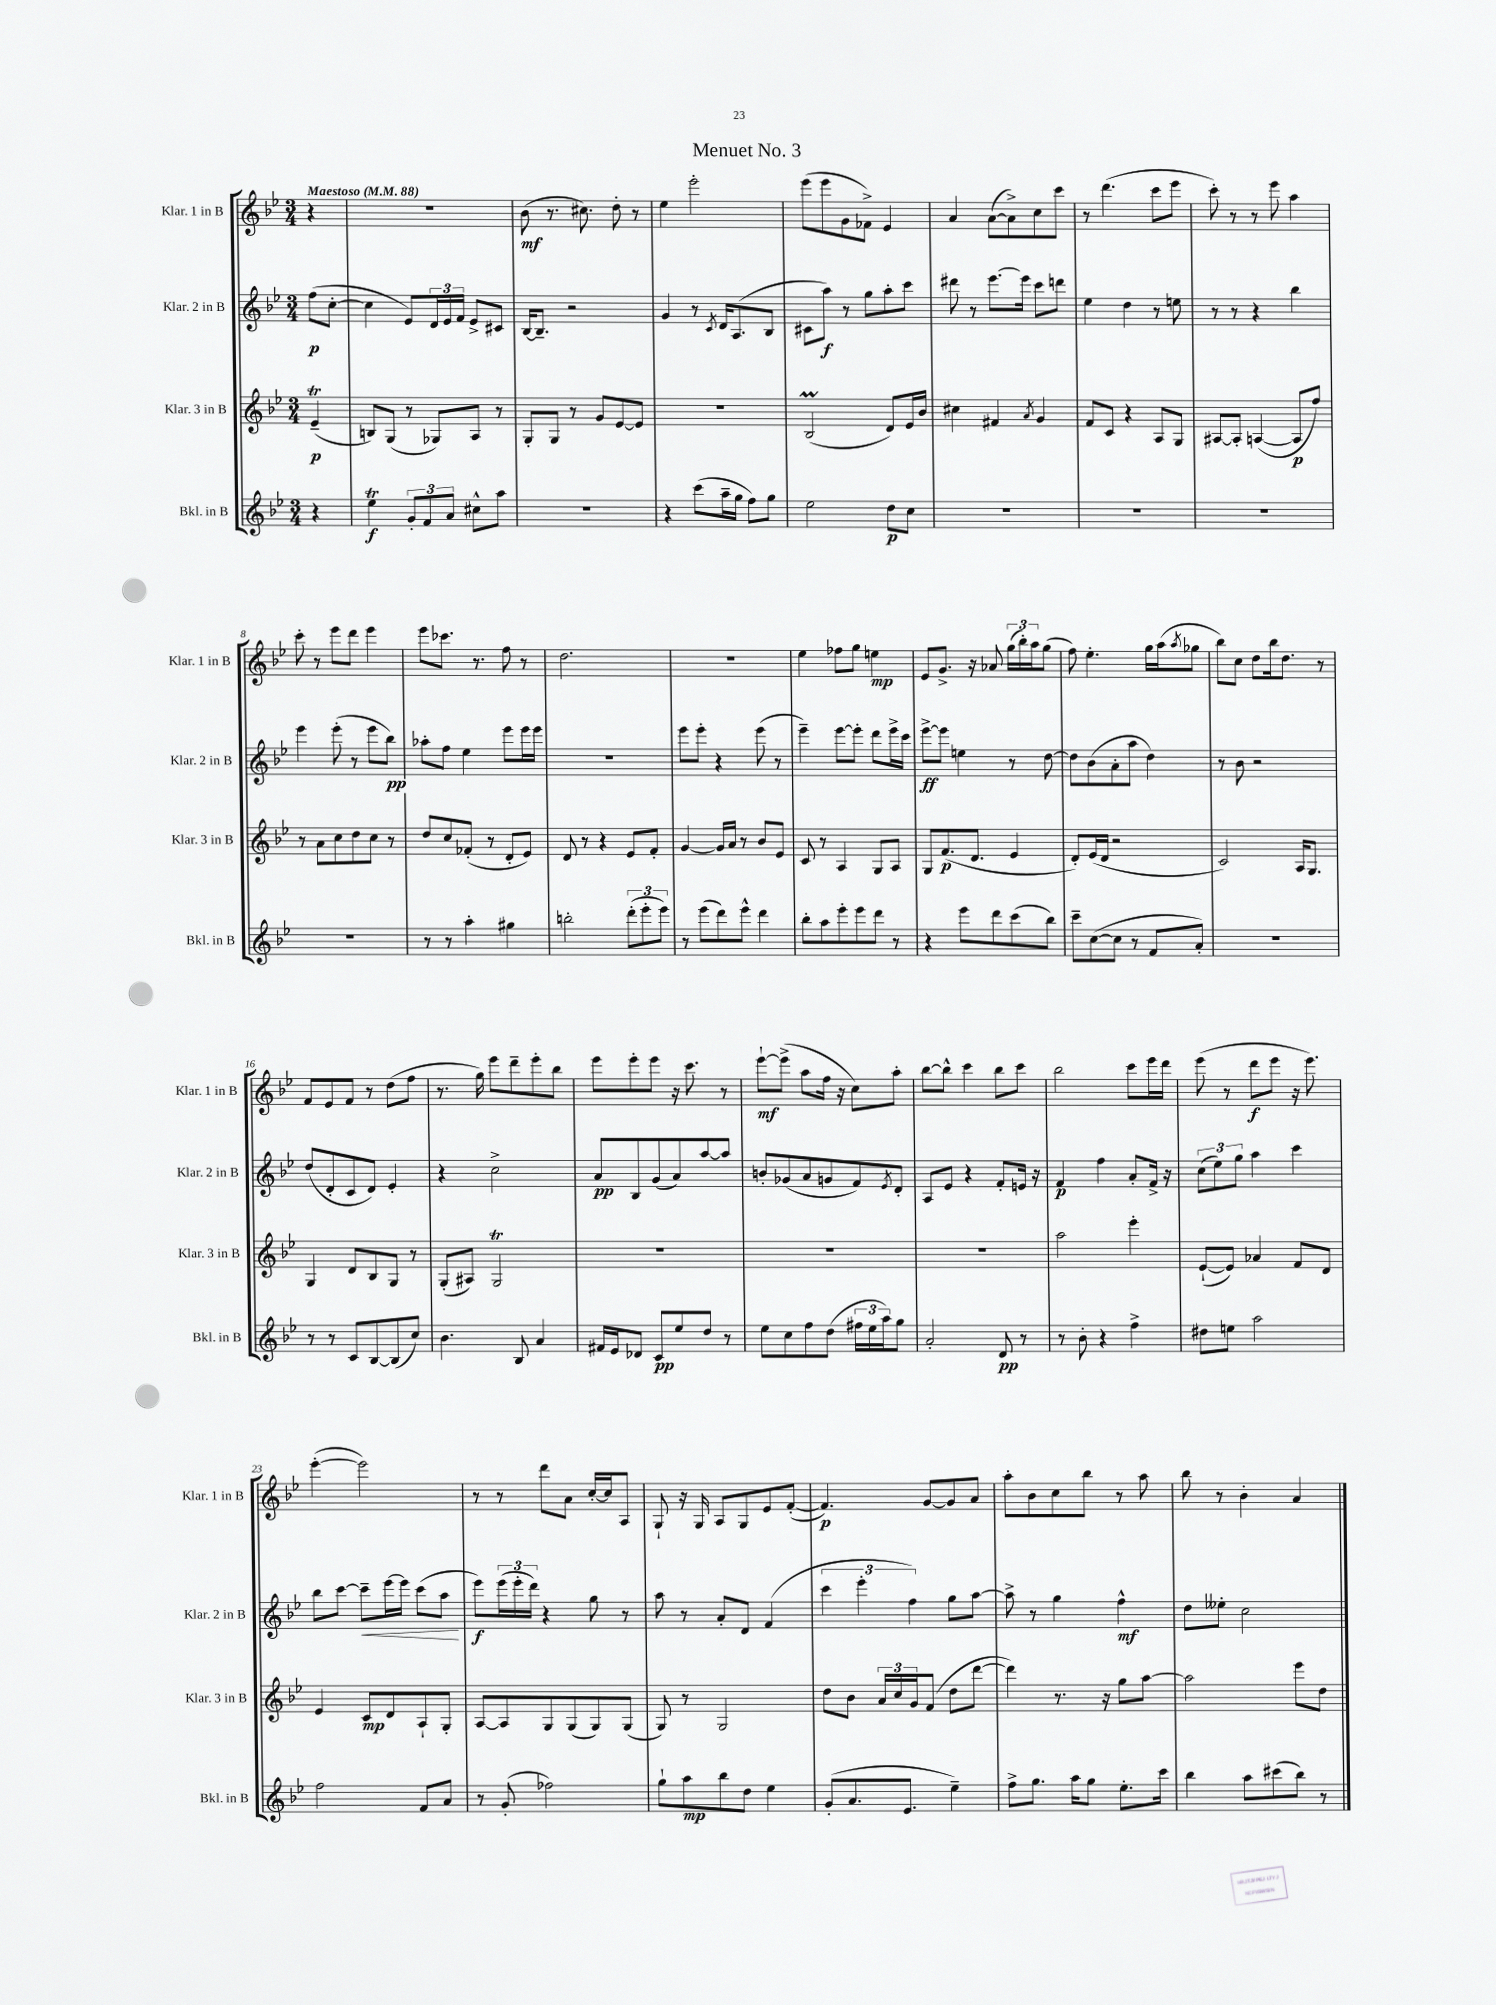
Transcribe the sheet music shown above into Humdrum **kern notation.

**kern	**kern	**kern	**kern
*staff4	*staff3	*staff2	*staff1
*clefG2	*clefG2	*clefG2	*clefG2
*k[b-e-]	*k[b-e-]	*k[b-e-]	*k[b-e-]
*M3/4	*M3/4	*M3/4	*M3/4
*MM88	*MM88	*MM88	*MM88
4r	(4e-~	(8ff	4r
.	.	[8cc'	.
=	=	=	=
4ee-	8B)	4cc]	2.r
.	(8G	.	.
12g'	8r	8e-)	.
12f	.	.	.
.	8G-)	24d	.
12a	.	24e-	.
.	.	24f	.
8cc#^^	8A	8e-^	.
8aa	8r	8c#	.
=	=	=	=
2.r	8G'	[16B-	(8b-
.	.	8.B-~]	.
.	8G	.	8.r
.	8r	2r	.
.	.	.	8.cc#)
.	8g	.	.
.	[8e-	.	8dd'
.	8e-]	.	8r
=	=	=	=
4r	2.r	4g	4ee-
(8ccc	.	8r	2eee-'
.	.	8qc	.
16aa~	.	16d	.
16gg	.	(8.A	.
8ff)	.	.	.
8gg	.	8B-	.
=	=	=	=
2ee-	(2B-	8c#	(8eee-
.	.	8aa)	8eee-
.	.	8r	8g
.	.	8gg	8f-^)
8dd	8d)	8aa'	4e-
8cc	16e-	8ccc	.
.	16b-	.	.
=	=	=	=
2.r	4cc#	8ddd#	4a
.	.	8r	.
.	4f#	[8.eee-	([8a
.	.	.	8a^])
.	.	16eee-]	.
.	8qa	.	.
.	4g	8ccc	8cc
.	.	8ddd	8ccc
=	=	=	=
2.r	8f	4ee-	8r
.	8c	.	(4.ddd
.	4r	4dd	.
.	8A	8r	8ccc
.	8G	8ee	8eee-
=	=	=	=
2.r	[8A#	8r	8ccc')
.	8A#']	8r	8r
.	([4A	4r	8r
.	.	.	8eee-
.	8A]	4bb-	4aa
.	8ff)	.	.
=	=	=	=
2.r	8r	4eee-	8ccc'
.	8a	.	8r
.	8cc	(8eee-'	8eee-
.	8dd	8r	8ddd
.	8cc	8eee-	4eee-
.	8r	8bb-)	.
=	=	=	=
8r	8dd	8aa-'	8eee-
8r	8cc	8ff	8.ccc-
4aa'	(8f-'	4ee-	.
.	.	.	8.r
.	8r	.	.
4gg#	8d'	8eee-	8ff
.	8e-)	16eee-	8r
.	.	16eee-	.
=	=	=	=
2bb'	8d	2.r	2.dd
.	8r	.	.
.	4r	.	.
(12ddd'	8e-	.	.
12eee-'	.	.	.
.	8f'	.	.
12eee-)	.	.	.
=	=	=	=
8r	[4g	8eee-	2.r
(8eee-	.	8eee-'	.
8ddd)	16g]	4r	.
.	16a	.	.
8eee-^^	8r	.	.
4ddd	8b-	(8eee-	.
.	8e-	8r	.
=	=	=	=
8bb-'	8c	4eee-~)	4ee-
8aa	8r	.	.
8eee-'	4A	[8eee-	8ff-
8eee-	.	8eee-']	8gg
8ddd	8G	8ddd	4ee
8r	8A	16eee-^	.
.	.	16ccc	.
=	=	=	=
4r	8G	[8eee-^	8e-
.	(8.f	8eee-]	8.g^
8eee-	.	4ee	.
.	8.d	.	16r
8ddd	.	.	8a-
(8ccc	4e-	8r	(24gg
.	.	.	24bb-')
.	.	.	24aa
8bb-)	.	[8dd	(8gg
=	=	=	=
8ccc~	8d')	8dd]	8ff)
([8cc	(16e-	(8b-	4.ee-'
.	16d	.	.
8cc]	2r	8a'	.
8r	.	8aa	.
8f	.	4dd)	16gg
.	.	.	(16aa
.	.	.	8qaa
8a')	.	.	8gg-
=	=	=	=
2.r	2c)	8r	8bb-)
.	.	8b-	8cc
.	.	2r	8dd
.	.	.	16bb-
.	.	.	8.dd
.	16A	.	.
.	8.G	.	.
.	.	.	8r
=	=	=	=
8r	4G	(8dd	8f
8r	.	8d'	8e-
8c	8d	8c	8f
[8B-	8B-	8d)	8r
(8B-]	8G	4e-'	(8dd
8cc)	8r	.	8ff
=	=	=	=
4.b-	(8G'	4r	8.r
.	8A#)	.	.
.	.	.	16gg)
.	2G	2cc^	8eee-
8B-	.	.	8ddd~
4a	.	.	8eee-'
.	.	.	8bb-
=	=	=	=
16f#	2.r	8a	8eee-
16e-	.	.	.
8d-	.	8B-	8eee-'
8c	.	(8g	8eee-
8ee-	.	8a)	16r
.	.	.	8.ccc
8dd	.	[8aa	.
8r	.	8aa]	8r
=	=	=	=
8ee-	2.r	8b'	[8eee-`
8cc	.	(8g-	(8eee-^]
8ff	.	8a	8aa
(8dd	.	8g	16ff
.	.	.	16r
24ff#	.	8f)	8cc)
24ee-	.	.	.
24aa)	.	.	.
.	.	8qe-	.
8gg	.	8d'	8aa'
=	=	=	=
2a'	2.r	8A	[8bb-
.	.	8e-	8bb-^^]
.	.	4r	4ccc
8d	.	8f'	8bb-
8r	.	16e	8ccc
.	.	16r	.
=	=	=	=
8r	2aa	4f	2bb-
8b-'	.	.	.
4r	.	4ff	.
4ff^	4eee-'	8a'	8ccc
.	.	16f^	16eee-
.	.	16r	16ddd
=	=	=	=
8dd#	([8e-`	(12cc	(8eee-
.	.	12ee-)	.
8ee	8e-])	.	8r
.	.	12gg	.
2aa	4a-	4aa	8ddd
.	.	.	8eee-
.	8f	4ccc	16r
.	.	.	8.eee-)
.	8d	.	.
=	=	=	=
2ff	4e-	8bb-	([4eee-'
.	.	[8ccc	.
.	8c	8ccc~]	2eee-])
.	8d	[16eee-	.
.	.	16eee-]	.
8f	8A`	(8ccc	.
8a	8G'	8aa	.
=	=	=	=
8r	[8A	8eee-)	8r
(8g'	8A]	(24eee-	8r
.	.	24eee-'	.
.	.	24ddd)	.
2ff-)	8G	4r	8ddd
.	(8G	.	8a
.	8G)	8gg	[16cc'
.	.	.	16cc]
.	(8G	8r	8A
=	=	=	=
8gg`	8G)	8aa	8G`
8aa	8r	8r	16r
.	.	.	16G
8bb-	2G	8a'	8A
8dd	.	8d	8G
4ee-	.	(4f	8e-
.	.	.	([8f'
=	=	=	=
(8g'	8dd	6ccc	4.f])
8.a	8b-	.	.
.	.	6eee-'	.
.	24a	.	.
.	24cc	.	.
8.e-	.	.	.
.	24g	6ff)	.
.	(8f	.	[8g
4ee-~)	8dd	8gg	8g]
.	[8ddd	[8aa	8a
=	=	=	=
8ff^	4ddd])	8aa^]	8aa'
8.gg	.	8r	8b-
.	8.r	4gg	8cc
16aa	.	.	.
8gg	.	.	8bb-
.	16r	.	.
8.ee-'	8gg	4ff^^	8r
.	[8aa	.	8aa
16ccc	.	.	.
=	=	=	=
4bb-	2aa]	8dd	8bb-
.	.	8ee--'	8r
8aa	.	2cc	4b-'
(8ccc#	.	.	.
8bb-)	8eee-	.	4a
8r	8dd	.	.
==	==	==	==
*-	*-	*-	*-
